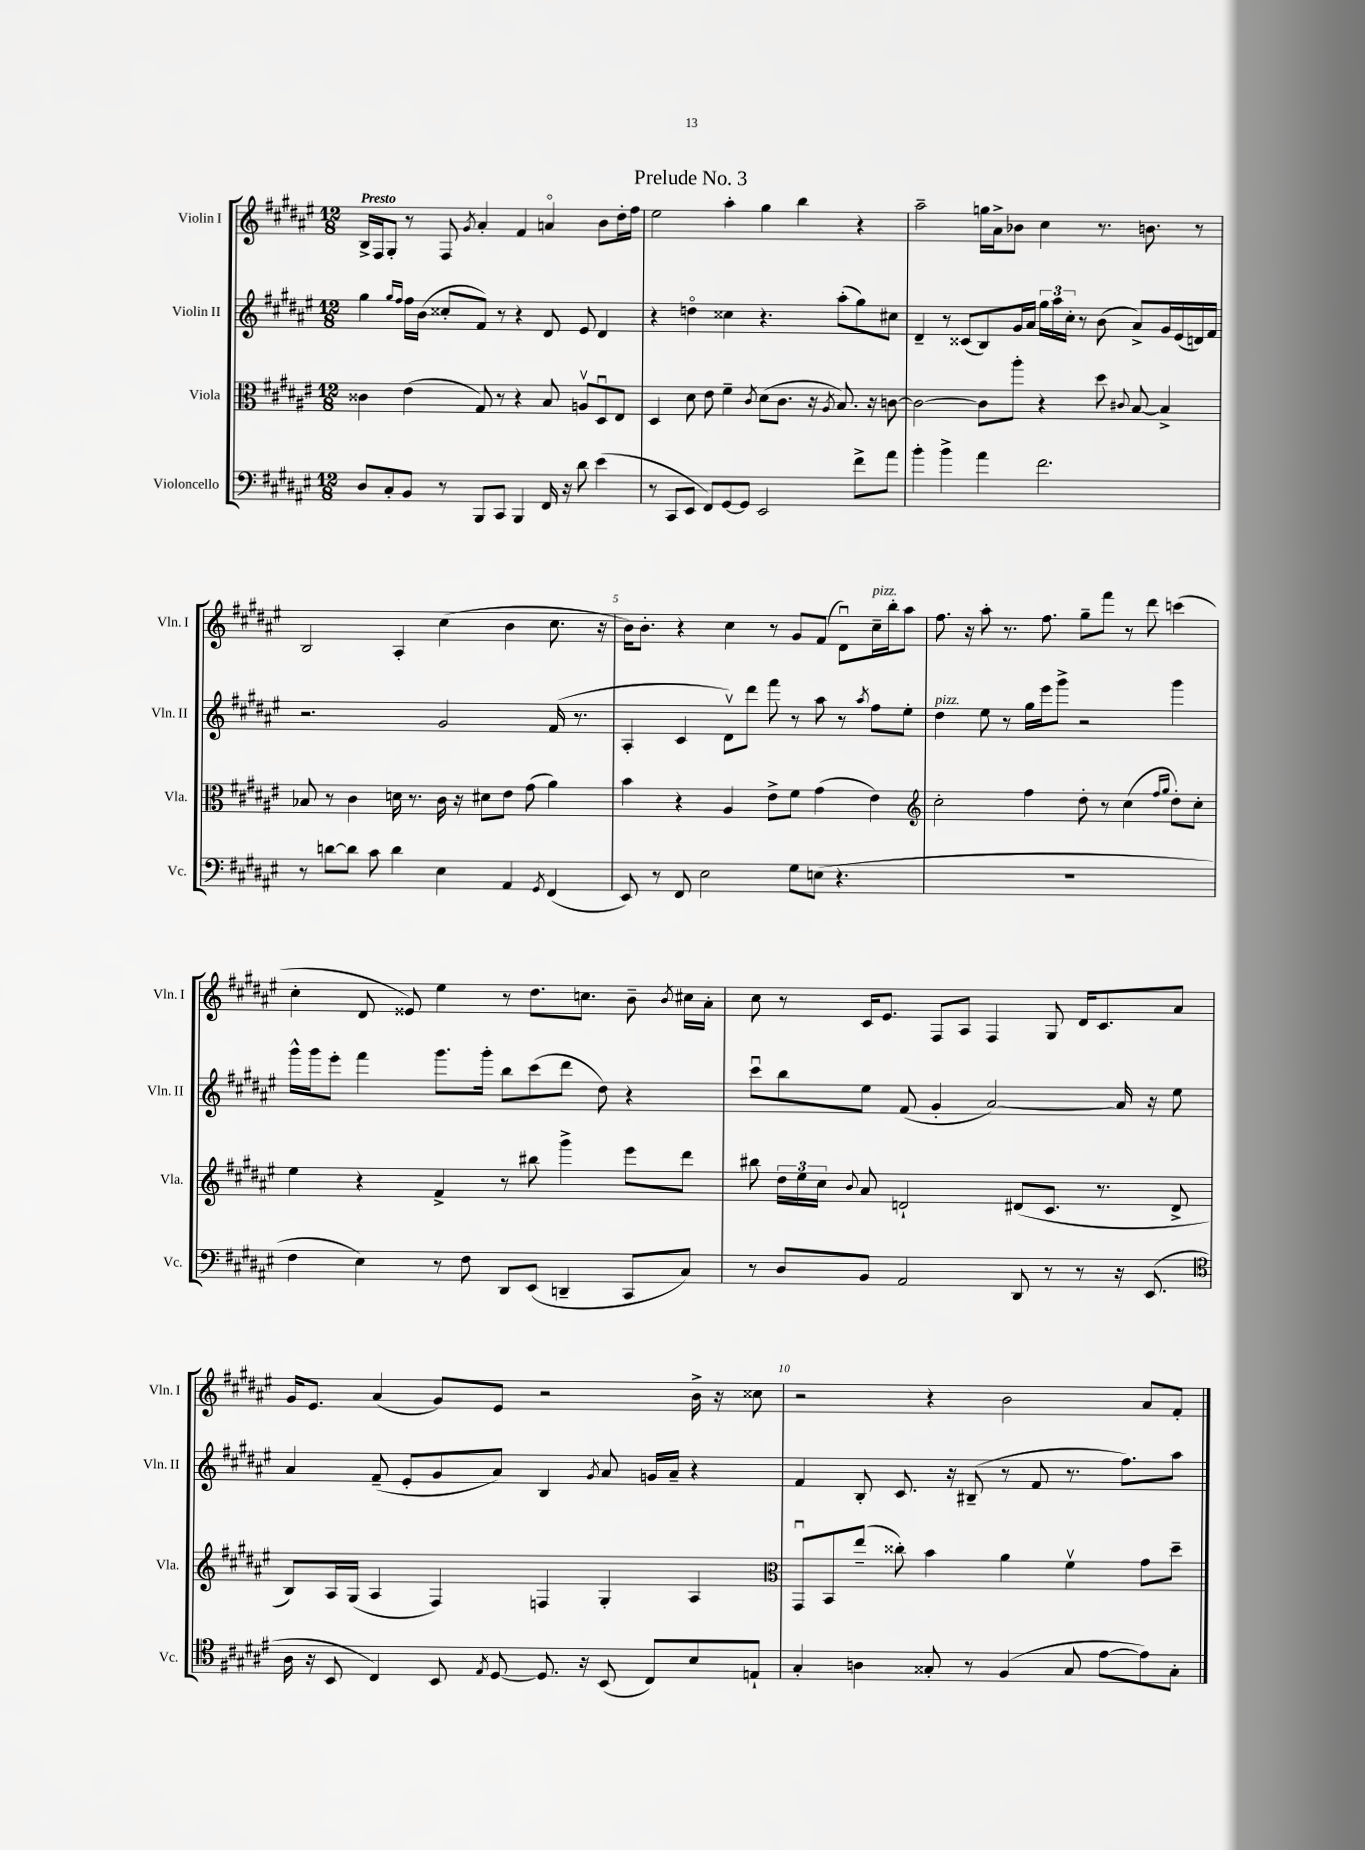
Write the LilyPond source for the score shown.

\header { title = "Prelude No. 3" }
<<
\new StaffGroup <<
\new Staff = "s0" \with { instrumentName = "Violin I" shortInstrumentName = "Vln. I" } {
    \clef treble \key fis \major \numericTimeSignature \time 12/8 \tempo "Presto"
    \autoBeamOff b16[-> fis16 gis8]-. r8 fis8 \acciaccatura { gis'8 } ais'4-. fis'4 a'4\flageolet b'8[ dis''16-. fis''16] |
    eis''2 ais''4-. gis''4 b''4 r4 |
    ais''2-- g''16[ ais'16-> bes'8] cis''4 r8. b'8. r8 |
    b2 ais4-. cis''4( b'4 cis''8. r16 |
    b'16[) b'8.]-. r4 cis''4 r8 gis'8[ fis'8]( dis'8[\downbow) cis''16--^\markup { \italic "pizz." } b''16-. ais''8] |
    fis''8. r16 ais''8-. r8. fis''8. gis''8[-- fis'''8] r8 dis'''8 c'''4( |
    cis''4-. dis'8 eisis'8) eis''4 r8 dis''8.[ c''8.] b'8-- \acciaccatura { b'8 } cis''16[ ais'16]-. |
    cis''8 r8 cis'16[ eis'8.] fis8[ ais8] fis4 gis8 dis'16[ cis'8. ais'8] |
    gis'16[ eis'8.] ais'4( gis'8[) eis'8] r2 b'16-> r16 cisis''8 |
    r2 r4 b'2 ais'8[ fis'8]-. \bar "|." |
}
\new Staff = "s1" \with { instrumentName = "Violin II" shortInstrumentName = "Vln. II" } {
    \clef treble \key fis \major \numericTimeSignature \time 12/8
    \autoBeamOff gis''4 \grace { gis''16[ fis''16] } fis''16[ b'16]( cisis''8[-. fis'8]) r8 r4 dis'8 eis'8 dis'4 |
    r4 d''4\flageolet cisis''4 r4. ais''8[-.( gis''8) cis''8] |
    dis'4-- r8 cisis'8[( b8) gis'16 ais'16] \tuplet 3/2 { gis''16[ ais''16 cis''16]-. } r8 b'8( ais'8[->) gis'16 eis'16( d'16) fis'16] |
    r2. gis'2 fis'16( r8. |
    ais4-. cis'4 dis'8[\upbow) dis'''8] fis'''8 r8 ais''8 r8 \acciaccatura { ais''8 } fis''8[ eis''8]-. |
    dis''4^\markup { \italic "pizz." } eis''8 r8 gis''16[ eis'''16 gis'''8]-> r2 gis'''4 |
    gis'''16[-^ gis'''16 eis'''8]-. fis'''4 gis'''8.[ gis'''16]-. b''8[ cis'''8( dis'''8] dis''8) r4 |
    cis'''8[\downbow b''8 eis''8] fis'8( gis'4-. ais'2~) ais'16 r16 eis''8 |
    ais'4 fis'8--( eis'8[-. gis'8 ais'8]) b4 \acciaccatura { gis'8 } ais'8 g'16[ ais'16]-- r4 |
    fis'4 b8-. cis'8. r16 bis8--( r8 fis'8 r8. fis''8.[) ais''8] \bar "|." |
}
\new Staff = "s2" \with { instrumentName = "Viola" shortInstrumentName = "Vla." } {
    \clef alto \key fis \major \numericTimeSignature \time 12/8
    \autoBeamOff cisis'4 eis'4( gis8) r8 r4 b8 a8[\upbow dis8\downbow eis8] |
    dis4 dis'8 eis'8 fis'4-- \acciaccatura { cis'8 } dis'8[( cis'8.] r16 \acciaccatura { ais8 } b8.) r16 c'8~ |
    c'2~ c'8[ ais''8]-. r4 dis''8 \appoggiatura { cis'8 } b8~ b4-> |
    bes8 r8 cis'4 d'16 r8. cis'16 r16 dis'8[ eis'8] gis'8( ais'4) |
    b'4 r4 ais4 eis'8[-> fis'8] gis'4( eis'4) |
    \clef treble cis''2-. fis''4 dis''8-. r8 cis''4( \grace { fis''16[ gis''16] } dis''8[-.) cis''8]-. |
    eis''4 r4 fis'4-> r8 bis''8 gis'''4-> eis'''8[ dis'''8] |
    bis''8 \tuplet 3/2 { dis''16[ eis''16 cis''16] } \appoggiatura { b'8 } ais'8 d'2-! dis'8[( cis'8.] r8. dis'8-> |
    b8[) ais16 gis16]( ais4 fis4) f4 gis4-. ais4 |
    \clef alto gis,8[\downbow b,8 eis''8]--( cisis''8-.) b'4 ais'4 fis'4\upbow gis'8[ dis''8]-- \bar "|." |
}
\new Staff = "s3" \with { instrumentName = "Violoncello" shortInstrumentName = "Vc." } {
    \clef bass \key fis \major \numericTimeSignature \time 12/8
    \autoBeamOff dis8[ cis8-. b,8] r8 b,,8[ cis,8] b,,4 fis,16 r16 dis'8 eis'4( |
    r8 cis,8[ eis,8] fis,8[) gis,8~ gis,8] eis,2 fis'8[-> ais'8] |
    b'4-. b'4-> ais'4 fis'2. |
    r8 d'8[~ d'8] cis'8 d'4 eis4 ais,4 \acciaccatura { gis,8 } fis,4( |
    eis,8) r8 fis,8 eis2 gis8[ e8]( r4. |
    R1. |
    fis4 eis4) r8 fis8 dis,8[ eis,8]( d,4-- cis,8[ cis8]) |
    r8 dis8[ b,8] ais,2 dis,8 r8 r8 r16 eis,8.( |
    \clef tenor ais16 r16 b,8 cis4) b,8 \acciaccatura { eis8 } dis8~ dis8. r16 b,8( cis8[) b8 e8]-! |
    gis4-. a4 gisis8-. r8 fis4( gisis8 eis'8[~ eis'8) gisis8]-. \bar "|." |
}
>>
>>
\layout { \context { \Score \override BarNumber.break-visibility = ##(#f #t #t) barNumberVisibility = #(every-nth-bar-number-visible 5) } }
